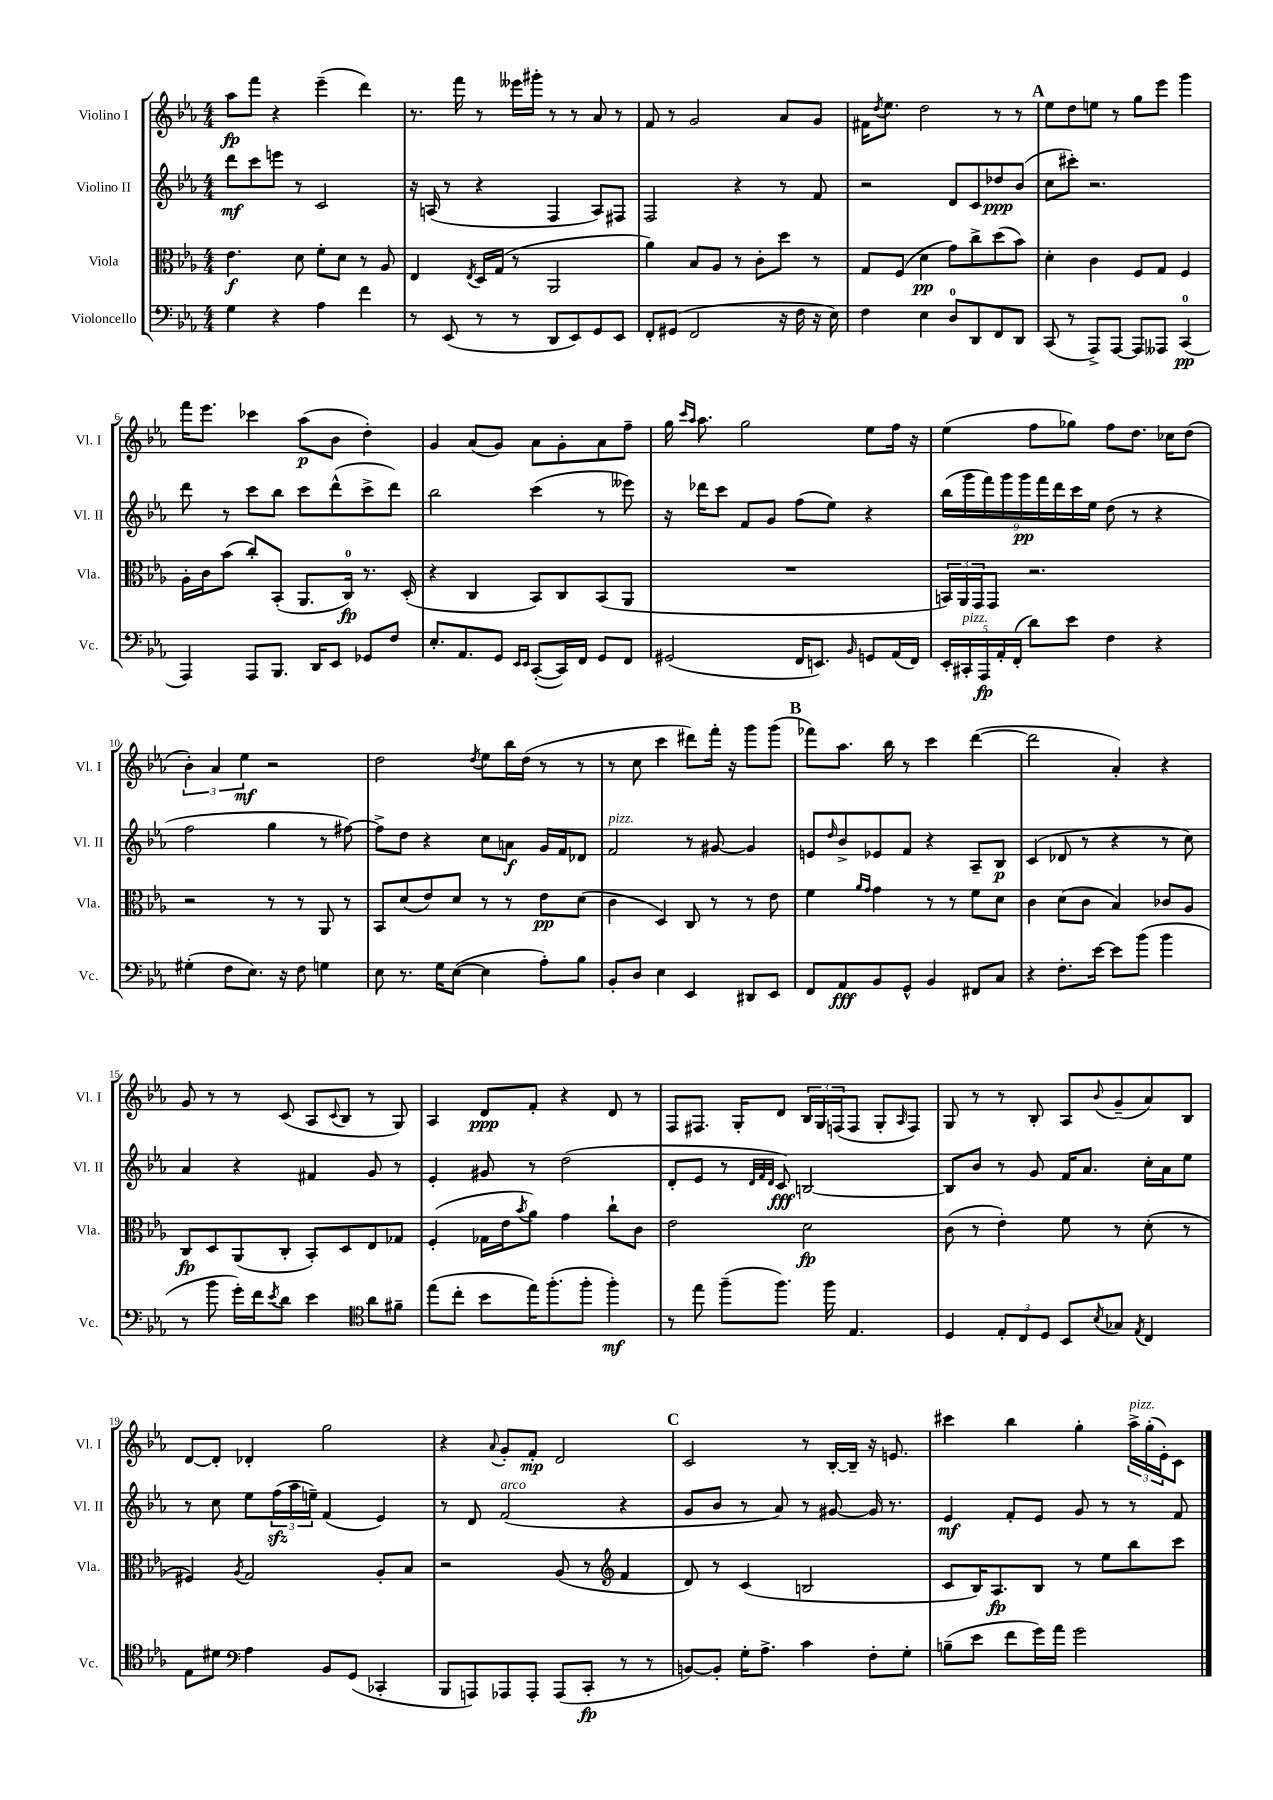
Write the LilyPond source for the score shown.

<<
\new StaffGroup <<
\new Staff = "s0" \with { instrumentName = "Violino I" shortInstrumentName = "Vl. I" } {
    \clef treble \key ees \major \numericTimeSignature \time 4/4
    aes''8\fp f'''8 r4 ees'''4--( d'''4) |
    r8. f'''16 r8 eeses'''16 gis'''16-. r8 r8 aes'8 r8 |
    f'8 r8 g'2 aes'8 g'8 |
    fis'16 \acciaccatura { d''8 } ees''8. d''2 r8 r8 |
    \mark \markup { \bold "A" } ees''8 d''8 e''8 r8 g''8 ees'''8 g'''4 |
    f'''16 ees'''8. ces'''4 aes''8\p( bes'8 d''4-.) |
    g'4 aes'8( g'8) aes'8 g'8-. aes'8 f''8-- |
    g''16 \grace { c'''16 aes''16 } aes''8. g''2 ees''8 f''16 r16 |
    ees''4( f''8 ges''8) f''8 d''8. ces''16 d''8( |
    \tuplet 3/2 { bes'4-.) aes'4 ees''4\mf } r2 |
    d''2 \acciaccatura { d''8 } ees''8 bes''16 d''16( r8 r8 |
    r8 c''8 c'''4 dis'''8) f'''16-. r16 g'''8 g'''8( |
    \mark \markup { \bold "B" } fes'''8) aes''8. bes''16 r8 c'''4 d'''4~( |
    d'''2 aes'4-.) r4 |
    g'8 r8 r8 c'8( aes8 \appoggiatura { c'8 } bes8 r8 g8) |
    aes4 d'8\ppp f'8-. r4 d'8 r8 |
    f8 fis8. g16-. d'8 \tuplet 3/2 { bes16 g16 f16( } f8 g8-. \grace { aes16 } f8) |
    g8 r8 r8 bes8-. aes8 \appoggiatura { bes'8 } g'8--( aes'8) bes8 |
    d'8~ d'8-. des'4-. g''2 |
    r4 \appoggiatura { aes'8 } g'8-. f'8-.\mp d'2 |
    \mark \markup { \bold "C" } c'2 r8 bes16~-. bes16-- r16 e'8. |
    cis'''4 bes''4 g''4-. \tuplet 3/2 { aes''16->^\markup { \italic "pizz." } g''16-.( ees'16-.) } c'8 \bar "|." |
}
\new Staff = "s1" \with { instrumentName = "Violino II" shortInstrumentName = "Vl. II" } {
    \clef treble \key ees \major \numericTimeSignature \time 4/4
    d'''8\mf c'''8 e'''8 r8 c'2 |
    r16 a16( r8 r4 f4 a8) fis8 |
    f2 r4 r8 f'8 |
    r2 d'8 c'8 des''8\ppp bes'8( |
    \mark \markup { \bold "A" } c''8 cis'''8-.) r2. |
    d'''8 r8 c'''8 bes''8 c'''8 d'''8-^( c'''8-> d'''8) |
    bes''2 c'''4( r8 eeses'''8) |
    r16 des'''16 c'''8 f'8 g'8 f''8( ees''8) r4 |
    \tuplet 9/8 { bes''16( g'''16 f'''16) g'''16 g'''16\pp f'''16 d'''16 c'''16 ees''16 } d''8( r8 r4 |
    f''2 g''4 r8 fis''8~) |
    fis''8-> d''8 r4 c''8 a'8\f g'16 f'16 des'8 |
    f'2^\markup { \italic "pizz." } r8 gis'8~ gis'4 |
    \mark \markup { \bold "B" } e'8 \grace { d''16 } bes'8-> ees'8 f'8 r4 aes8-- bes8\p |
    c'4( des'8 r8 r4 r8 c''8) |
    aes'4 r4 fis'4 g'8 r8 |
    ees'4-. gis'8 r8 d''2( |
    d'8-. ees'8 r8 \grace { d'32 f'32 d'32 } c'8\fff) b2~ |
    b8 bes'8 r8 g'8 f'16 aes'8. c''16-. aes'16 ees''8 |
    r8 c''8 ees''8 \tuplet 3/2 { f''16\sfz( aes''16 e''16--) } f'4( ees'4) |
    r8 d'8 f'2^\markup { \italic "arco" }( r4 |
    \mark \markup { \bold "C" } g'8 bes'8 r8 aes'8) r8 gis'8~ gis'16 r8. |
    ees'4\mf f'8-. ees'8 g'8 r8 r8 f'8 \bar "|." |
}
\new Staff = "s2" \with { instrumentName = "Viola" shortInstrumentName = "Vla." } {
    \clef alto \key ees \major \numericTimeSignature \time 4/4
    ees'4.\f d'8 f'8-. d'8 r8 aes8 |
    ees4 \acciaccatura { ees8 } d16 g16( r8 aes,2 |
    aes'4) bes8 aes8 r8 c'8-. d''8 r8 |
    g8 f8( d'4\pp g'8) c''8-> d''8( bes'8) |
    \mark \markup { \bold "A" } d'4-. c'4 f8 g8 f4 |
    aes16-. c'16 bes'8( c''8-.) bes,8-.( aes,8. c16-0\fp) r8. d16-.( |
    r4 c4 bes,8) c8 bes,8( aes,8 |
    R1 |
    \tuplet 3/2 { b,16) aes,16 g,16 } g,8 r2. |
    r2 r8 r8 aes,8 r8 |
    bes,8 d'8( ees'8) d'8 r8 r8 ees'8\pp d'8( |
    c'4 d4) c8 r8 r8 ees'8 |
    \mark \markup { \bold "B" } f'4 \grace { aes'16 g'16 } g'4 r8 r8 f'8 d'8 |
    c'4 d'8( c'8 bes4) ces'8 aes8 |
    c8\fp d8 aes,8( c8-. bes,8-.) d8 ees8 ges8 |
    f4-.( ges16 ees'16 \acciaccatura { bes'8 } aes'8) g'4 c''8-! c'8 |
    ees'2 d'2\fp |
    c'8( r8 ees'4-.) f'8 r8 d'8-.( r8 |
    fis4) \acciaccatura { aes8 } g2 aes8-. bes8 |
    r2 aes8( r8 \clef treble f'4 |
    \mark \markup { \bold "C" } d'8) r8 c'4( b2 |
    c'8 bes16) aes8.\fp bes8 r8 ees''8 bes''8 c'''8 \bar "|." |
}
\new Staff = "s3" \with { instrumentName = "Violoncello" shortInstrumentName = "Vc." } {
    \clef bass \key ees \major \numericTimeSignature \time 4/4
    g4 r4 aes4 f'4 |
    r8 ees,8( r8 r8 d,8 ees,8) g,8 ees,8 |
    f,8-. gis,8( f,2 r16 f16 r16 ees16) |
    f4 ees4 d8-0 d,8 f,8 d,8 |
    \mark \markup { \bold "A" } c,8( r8 aes,,8->) aes,,8~ aes,,8 aeses,,8 c,4-0\pp( |
    aes,,4) aes,,8 bes,,8. d,16 ees,8 ges,8 f8 |
    ees8.-. aes,8. g,8 \grace { ees,16 ees,16 } c,8~-.( c,16) f,16 g,8 f,8 |
    gis,2( f,16 e,8.) \grace { bes,16 } g,8 aes,16( f,16) |
    \tuplet 5/4 { ees,16-. cis,16-.^\markup { \italic "pizz." } aes,,16\fp aes,16-. f,16-.( } d'8) ees'8 f4 r4 |
    gis4-.( f8 ees8.) r16 f8 g4 |
    ees8 r8. g16 ees8~( ees4 aes8-.) bes8 |
    bes,8-. d8 ees4 ees,4 dis,8 ees,8 |
    \mark \markup { \bold "B" } f,8 aes,8\fff bes,8 g,8-^ bes,4 fis,8 c8 |
    r4 f8.-. ees'16~ ees'8 bes'8( bes'4 |
    r8 bes'8 g'16-.) f'16 \acciaccatura { ees'8 } d'8 ees'4 \clef tenor aes'8 fis'8-- |
    ees''8( c''8-. bes'8 ees''16) f''8.-.( f''8-. f''4-.\mf) |
    r8 ees''8 f''8--( f''8.) f''16 ees4. |
    d4 \tuplet 3/2 { ees8-. c8 d8 } bes,8 \acciaccatura { bes8 } ges8 \acciaccatura { ees8 } c4 |
    ees8 dis'8 \clef bass aes4 bes,8 g,8( ces,4-. |
    bes,,8 a,,8) aes,,8 aes,,8-. aes,,8( c,8-.\fp r8 r8 |
    \mark \markup { \bold "C" } b,8~) b,8-. g16-. aes8.-> c'4 f8-. g8-. |
    b8--( ees'8 f'8 g'16) aes'16 g'2 \bar "|." |
}
>>
>>
